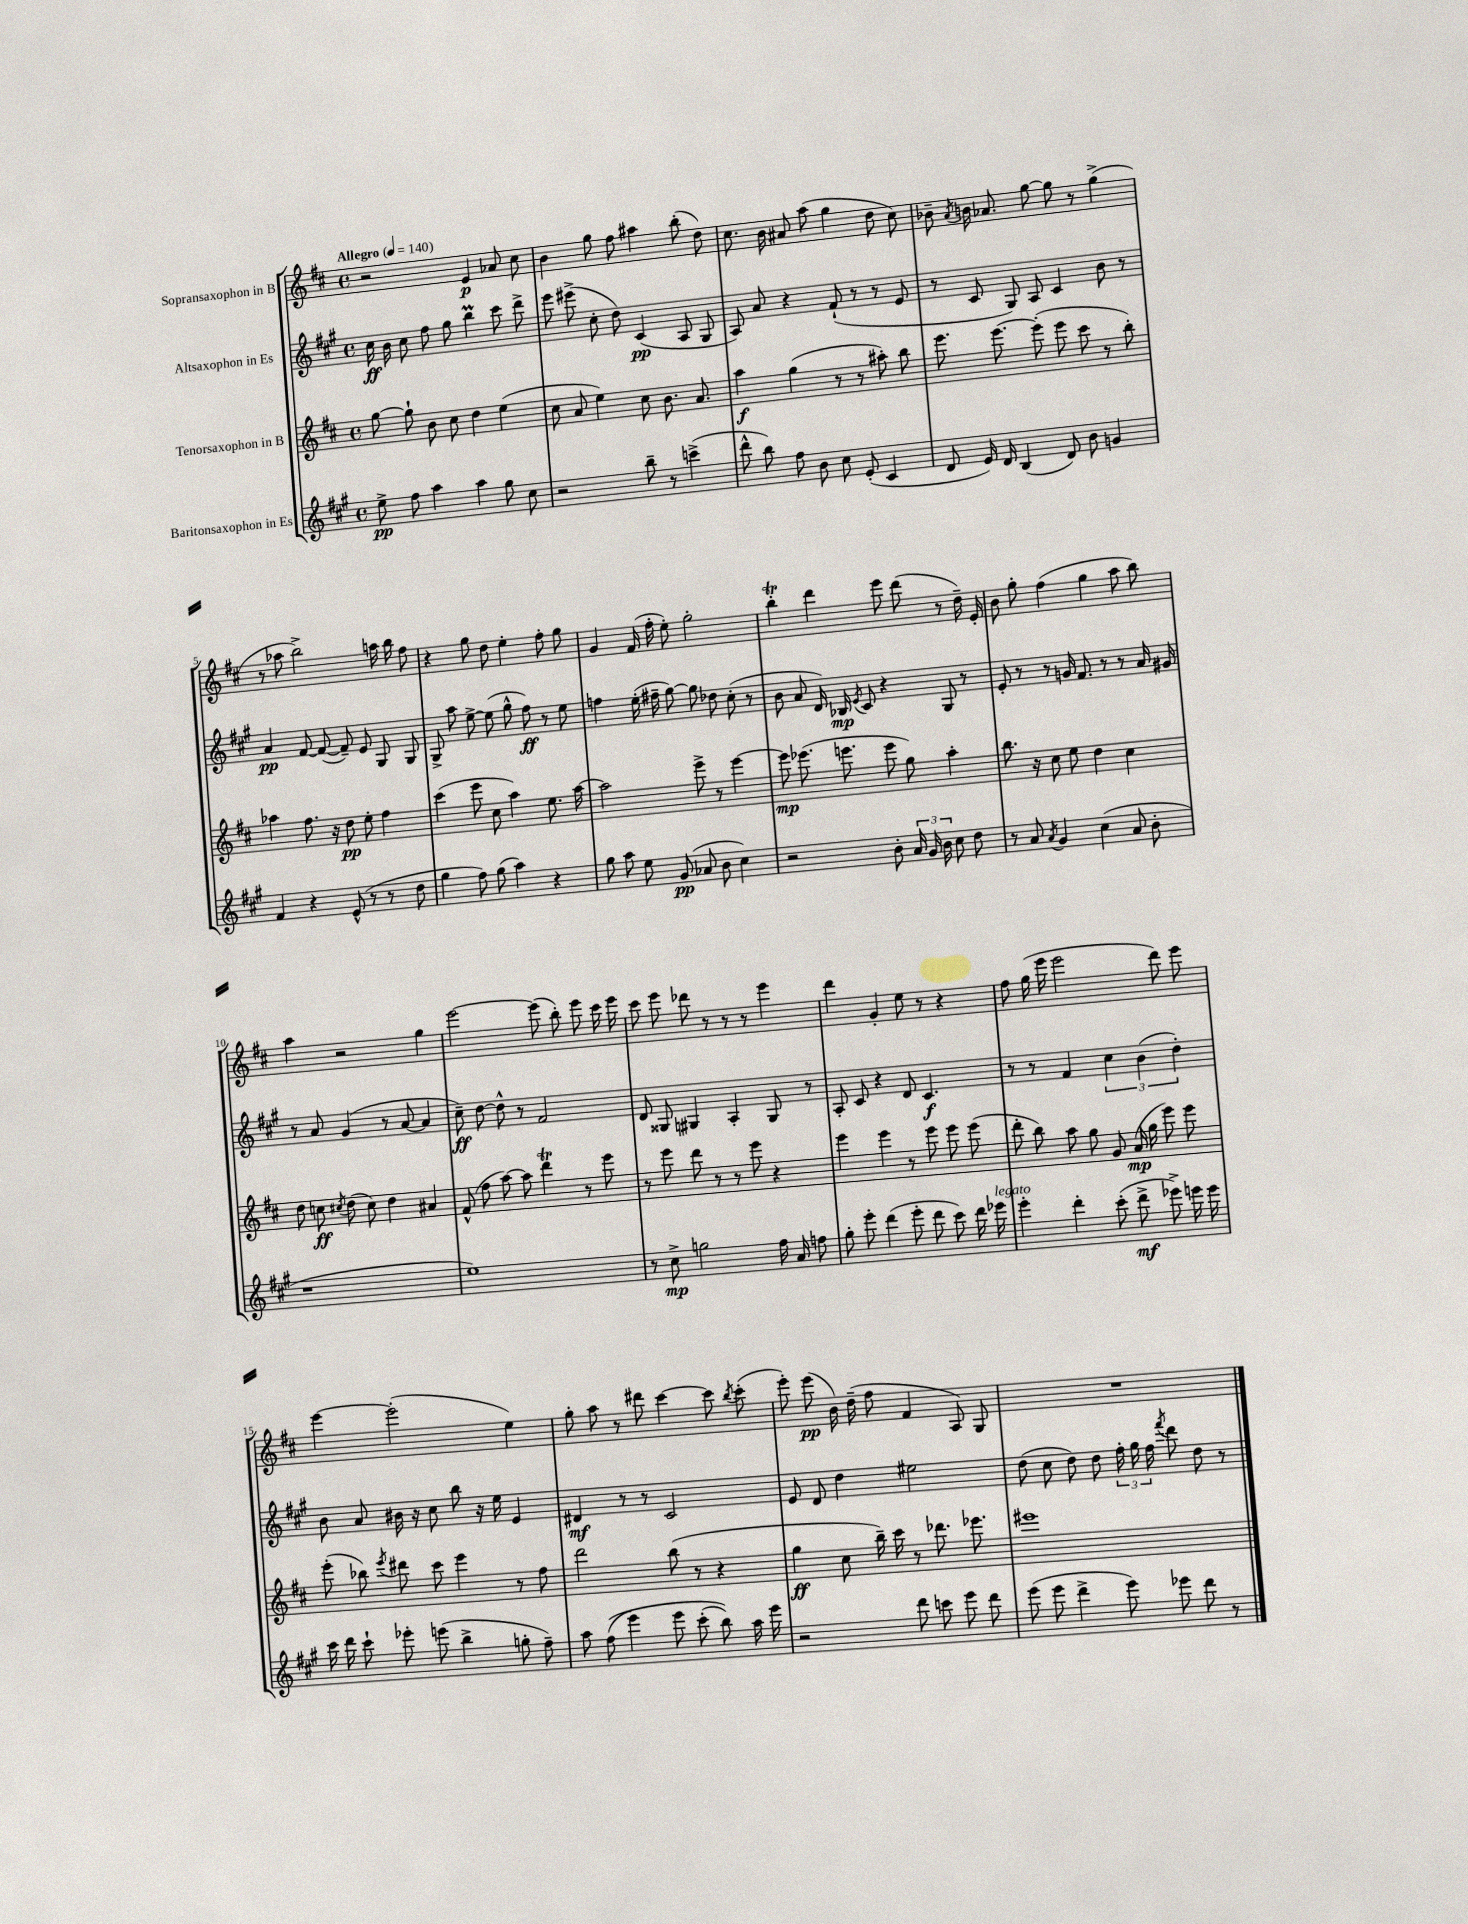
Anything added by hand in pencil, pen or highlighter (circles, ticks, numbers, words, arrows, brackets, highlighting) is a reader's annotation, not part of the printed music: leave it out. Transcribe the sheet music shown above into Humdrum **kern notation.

**kern	**kern	**kern	**kern
*staff4	*staff3	*staff2	*staff1
*clefG2	*clefG2	*clefG2	*clefG2
*k[f#c#g#]	*k[f#c#]	*k[f#c#g#]	*k[f#c#]
*M4/4	*M4/4	*M4/4	*M4/4
*met(c)	*met(c)	*met(c)	*met(c)
*MM140	*MM140	*MM140	*MM140
8ee^\	[8gg\	16cc#\	2r
.	.	16b\	.
8ff#\	8gg`\]	8cc#\	.
4aa\	8b\	8ff#\	.
.	8cc#\	8gg#\	.
4aa\	4dd\	4bb\	4e/
8gg#\	(4ee\	8ccc#\	8a-/
8cc#\	.	8ddd^\	8cc#\
=	=	=	=
2r	8cc#\	8eee\	4b\
.	8a/	(8eee#^\	.
.	4ee\)	8cc#'\	8gg\
.	.	8dd\)	8ff#\
8bb~\	8cc#\	(4c#/	4aa#\
8r	8.b\	.	.
(4ccc^\	.	8A/	(8bb'\
.	8.a/	.	.
.	.	8G#/	8dd\)
=	=	=	=
8ddd^^\	4aa\	8A/)	8.cc#\
8bb\)	.	8a/	.
.	.	.	16b\
8ff#\	(4gg\	4r	8a#/
8b\	.	.	(8aa\
8cc#\	8r	(8f#`/	4gg\
(8e'/	8r	8r	.
4c#/	8aa#'\)	8r	8dd\
.	8bb\	8e/	8cc#\)
=	=	=	=
8d/	8.eee\	8r	8b-~\
.	.	.	8qa/
16e/)	.	8c#/	16b\
16d/	[8.eee\	.	8.a-/
(4B/	.	8G#/)	.
.	(8eee'\]	8A/	[8gg\
8d/)	8eee\	4c#/	8gg\]
8b\	8ccc#\	.	8r
4g/	8r	8b\	(4gg^\
.	8bb'\)	8r	.
=	=	=	=
4f#/	4aa-\	4a/	8r
.	.	.	8aa-\
4r	8.ff#\	[8f#/	2bb^\)
.	.	(8f#/_	.
.	16r	.	.
(8e^^/	8dd\	8f#~/])	.
8r	8ee'\	8e/	.
8r	4ff#\	8G#/	16aa\
.	.	.	16bb\
8dd\	.	8G#/	8ff#\
=	=	=	=
4gg#\	(4ccc#\	8G#^/	4r
.	.	8aa\	.
8ff#\)	8eee\	[8ee^\	8gg\
(8gg#\	8cc#\	(8ee\]	8dd\
4aa\)	4aa\)	8gg#^^\	4ee'\
.	.	8ff#\)	.
4r	8.ee\	8r	8ff#'\
.	.	8ee\	8gg\
.	[16aa\	.	.
=	=	=	=
8gg#\	2aa\]	4ff\	4g/
8aa\	.	.	.
8ee\	.	(16ee'\	(16f#/
.	.	16ff#~\	16ff#'\
(8g#/	.	[8gg#\)	8ee'\)
8a-/	8eee^\	8gg#\]	2gg'\
8b\	8r	8dd-\	.
4cc#\)	[4eee\	(8cc#'\	.
.	.	8r	.
=	=	=	=
2r	8eee\]	8b\	4bb'\
.	(8.eee-\	8a/	.
.	.	16d/)	4ddd\
.	8.eee\	16B-/	.
.	.	8qe/	.
.	.	8c#/	.
8b'\	8eee\	4r	8eee\
24a/	8gg\)	.	(8ddd\
24g#/	.	.	.
24b\	.	.	.
8cc#\	4aa'\	8G#/	8r
8dd\	.	8r	16dd~\)
.	.	.	16e'/
=	=	=	=
8r	8.bb\	8e'/	8b\
8a/	.	8r	8gg'\
.	16r	.	.
8qa/	.	.	.
4g#/	8cc#\	8r	(4ff#\
.	8ee\	16g/	.
.	.	8.f#/	.
(4cc#\	4dd\	.	4gg\
.	.	8r	.
8a/	4cc#\	8r	8aa\
8b'\	.	16a/	8bb\)
.	.	16g#/	.
=	=	=	=
1r	8dd\	8r	4aa\
.	8cc\	8a/	.
.	8qcc#/	.	.
.	(8dd\	(4g#/	2r
.	8cc#\)	.	.
.	4dd\	8r	.
.	.	[8a/	.
.	4a#/	4a/]	4gg\
=	=	=	=
1ee)	(8f#^^/	8cc#~\)	[2eee\
.	8ff#\	[8dd\	.
.	[8aa\)	8dd^^\]	.
.	8aa\]	8r	.
.	4ddd\	2f#/	(8eee\]
.	.	.	8bb'\)
.	8r	.	8eee\
.	8eee\	.	16ccc#\
.	.	.	16eee\
=	=	=	=
8r	8r	8d/	8ccc#\
8cc#^\	8eee\	8G##/	8eee\
2gg\	8ddd\	4G#/	8ddd-\
.	8r	.	8r
.	8r	4A'/	8r
.	8eee\	.	8r
16ff#\	4r	8G#/	4eee\
16a/	.	.	.
8ff\	.	8r	.
=	=	=	=
8gg#'\	4eee\	8A'/	4ddd\
8eee'\	.	8c#/	.
(4ddd\	4eee\	4r	4g'/
8eee'\	8r	8d/	8ee\
8ddd\	8eee\	4.c#/	8r
8ccc#\)	8eee\	.	4r
16ddd\	(8eee\	.	.
16eee-\	.	.	.
=	=	=	=
4eee'\	8ddd'\	8r	8ff#\
.	8bb\)	8r	(16gg\
.	.	.	16eee\
4ddd'\	8aa\	4f#/	2eee\
.	8gg\	.	.
(8ccc#'\	8g/	6cc#\	.
8ddd^\	(16a/	.	.
.	.	(6b\	.
.	16gg\	.	.
8eee-^\)	8eee\)	.	8ddd\)
.	.	6dd'\)	.
16eee\	8eee\	.	8eee\
16eee\	.	.	.
=	=	=	=
16ccc#\	(8eee'\	8b\	[4eee\
16ddd\	.	.	.
8ccc#`\	8bb-\)	8a/	.
.	8qeee/	.	.
8eee-'\	8ddd#\	16b#\	(2eee'\]
.	.	16r	.
(8eee\	8ccc#\	8cc#\	.
4bb^\	4eee\	8bb\	.
.	.	16r	.
.	.	16ee\	.
8gg'\	8r	4e/	4ee\)
8ff#~\)	8ff#\	.	.
=	=	=	=
8aa\	2ddd\	4d#/	8gg'\
&((8ff#\	.	.	8aa\
4eee\)	.	8r	8r
.	.	8r	8ddd#\
8eee\	(8bb\	2c#/	[4ccc#\
(8ccc#'\	8r	.	.
8bb\)&)	4r	.	8ccc#\]
.	.	.	8qbb/
16aa\	.	.	(8ccc#'\
16eee\	.	.	.
=	=	=	=
2r	4gg\	8e/	8eee'\)
.	.	8d/	(8eee\
.	8cc#\	4dd\	16b\)
.	.	.	(16dd~\
.	16bb~\)	.	8ff#\
.	16ccc#\	.	.
8ddd\	8r	2ee#\	4f#/
8ccc\	8.ddd-\	.	.
8eee\	.	.	8A/)
.	8.eee-\	.	.
8ddd\	.	.	8G/
=	=	=	=
(8eee\	1eee#	(8dd\	1r
8eee\	.	8cc#\	.
4ddd^\	.	8dd\)	.
.	.	8dd\	.
8eee\)	.	24ff#'\	.
.	.	24gg#\	.
.	.	24ff#\	.
.	.	8qfff#/	.
8eee-\	.	8ddd\	.
8ddd\	.	8dd\	.
8r	.	8r	.
==	==	==	==
*-	*-	*-	*-
